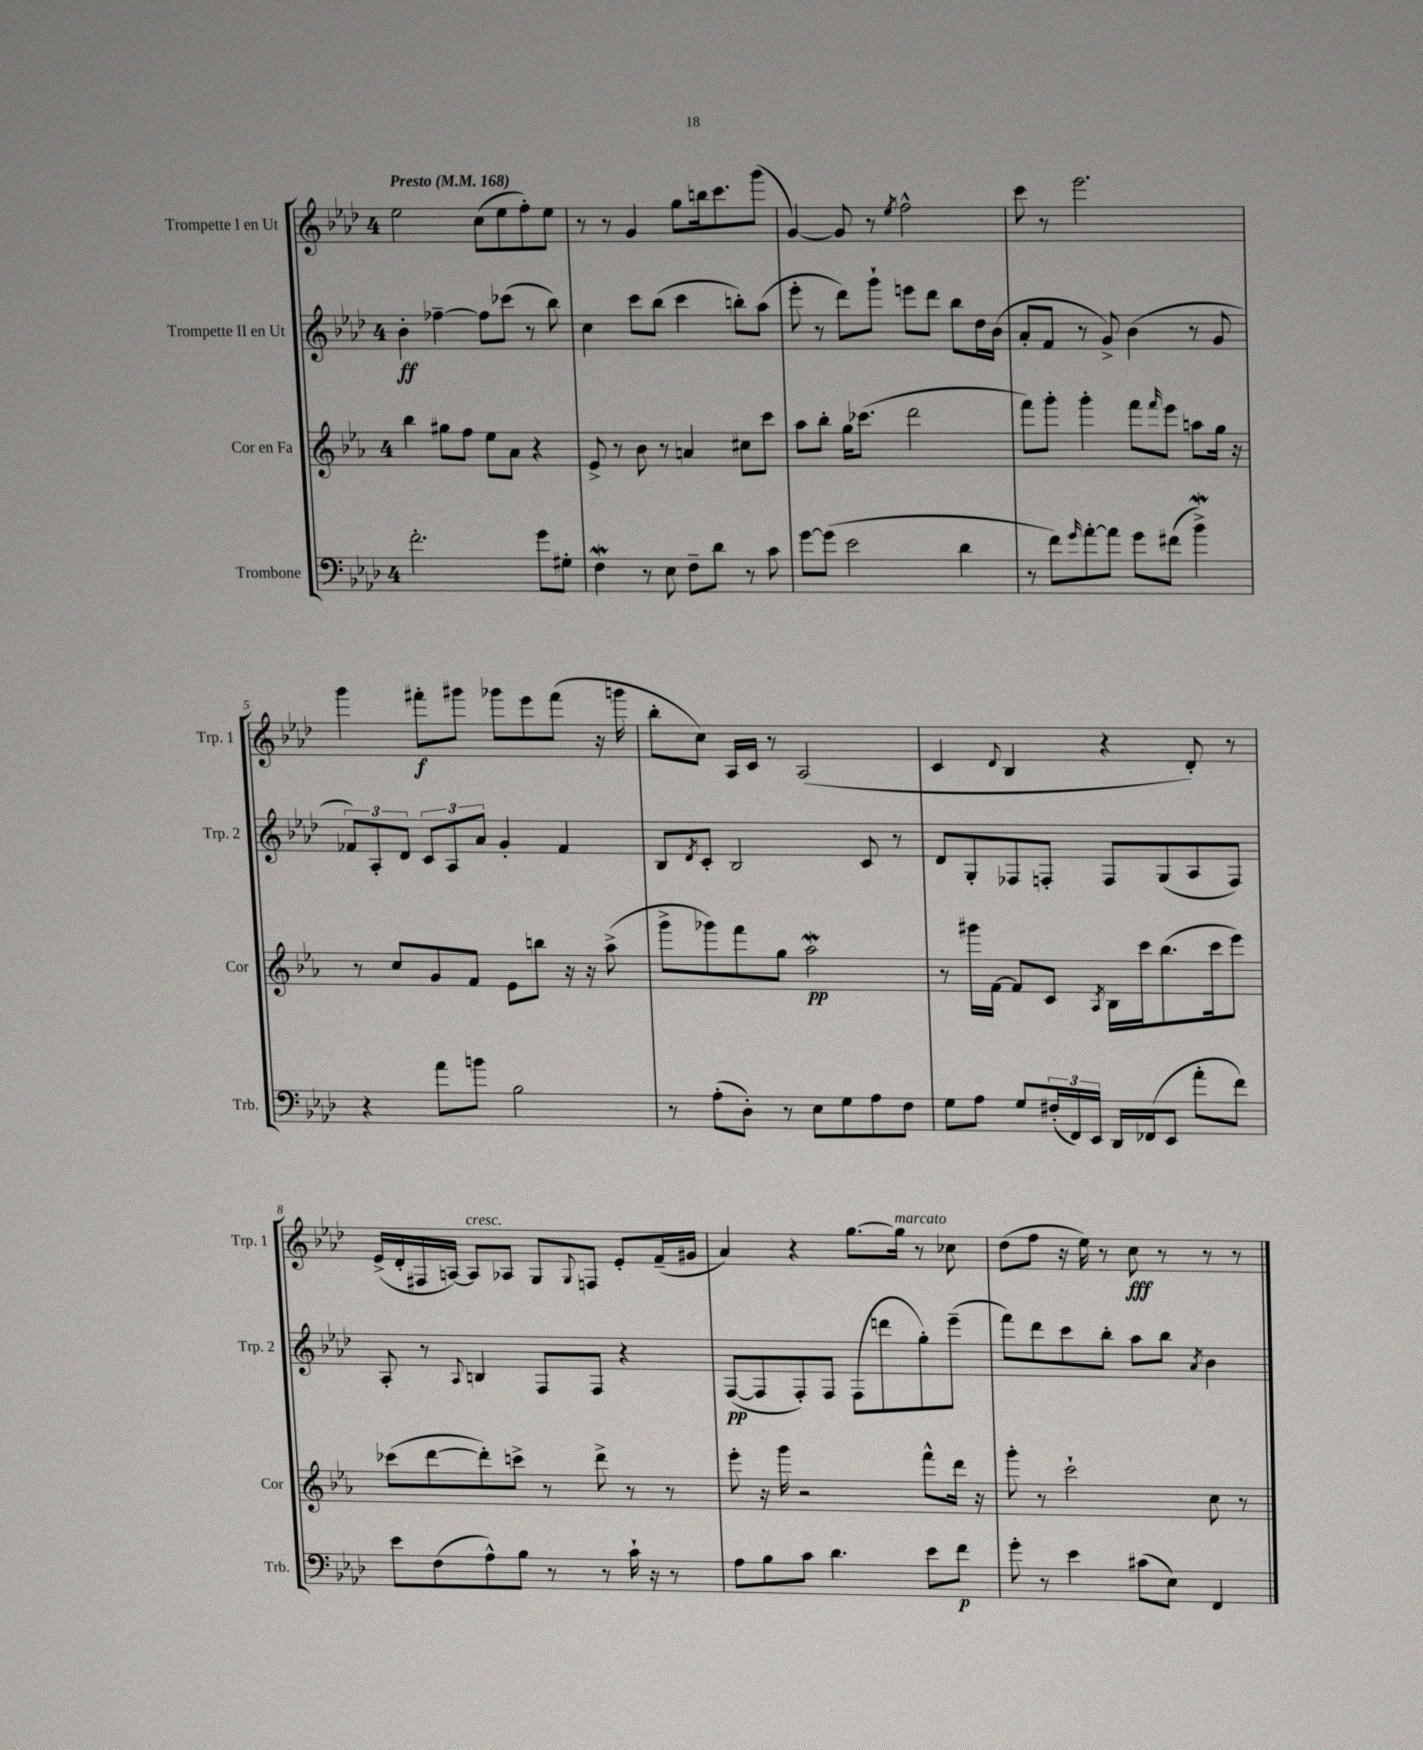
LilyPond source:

<<
\new StaffGroup <<
\new Staff = "s0" \with { instrumentName = "Trompette I en Ut" shortInstrumentName = "Trp. 1" } {
    \clef treble \key aes \major \once \override Staff.TimeSignature.style = #'single-digit \time 4/4 \tempo "Presto" 4 = 168
    ees''2 c''8( ees''8 f''8-.) ees''8 |
    r8 r8 g'4 g''8 b''16 c'''8. g'''8( |
    g'4~) g'8 r8 \acciaccatura { ees''8 } f''2-^ |
    c'''8 r8 ees'''2. |
    g'''4 fis'''8-.\f gis'''8 ges'''8 ees'''8 fis'''8( r16 g'''16 |
    bes''8-. c''8) aes16 c'16 r8 aes2( |
    c'4 \appoggiatura { des'8 } bes4 r4 des'8-.) r8 |
    ees'16->( des'16-. fis16 a16~) a8^\markup { \italic "cresc." } aes8 g8 \appoggiatura { g8 } f8 ees'8-. f'16--( gis'16 |
    aes'4) r4 g''8.~ g''16^\markup { \italic "marcato" } r8 ces''8 |
    des''8( f''8 r16 ees''16) r8 c''8\fff r8 r8 r8 \bar "|." |
}
\new Staff = "s1" \with { instrumentName = "Trompette II en Ut" shortInstrumentName = "Trp. 2" } {
    \clef treble \key aes \major \once \override Staff.TimeSignature.style = #'single-digit \time 4/4
    bes'4-.\ff fes''4~-- fes''8 ces'''8( r8 bes''8) |
    c''4 c'''8 bes''8( c'''4 b''8-.) aes''8( |
    ees'''8-. r8 des'''8) g'''8-! e'''8 des'''8 bes''8 des''16 bes'16( |
    aes'8-. f'8 r8 g'8->) bes'4( r8 g'8 |
    \tuplet 3/2 { fes'8) aes8-. des'8 } \tuplet 3/2 { c'8 aes8 aes'8 } g'4-. fes'4 |
    bes8 \acciaccatura { des'8 } c'8-. bes2 c'8 r8 |
    des'8 g8-. fes8 f8-. f8 g8( aes8 f8) |
    aes8-. r8 \appoggiatura { aes8 } b4 f8 f8 r4 |
    f8~\pp( f8 f8-.) f8 f8( d'''8 g''8-.) ees'''8--( |
    f'''8) des'''8 c'''8 bes''8-. aes''8 bes''8 \acciaccatura { aes'8 } bes'4 \bar "|." |
}
\new Staff = "s2" \with { instrumentName = "Cor en Fa" shortInstrumentName = "Cor" } {
    \clef treble \key ees \major \once \override Staff.TimeSignature.style = #'single-digit \time 4/4
    bes''4 gis''8 f''8 ees''8 aes'8 r4 |
    ees'8-> r8 bes'8 r8 a'4 cis''8 c'''8 |
    aes''8 bes''8-. g''16 ces'''8.( d'''2 |
    f'''8) g'''8-. g'''4-. f'''8 \grace { f'''16 } ees'''8 a''8 g''16 r16 |
    r8 c''8 g'8 f'8 ees'8 b''8 r16 r16 aes''8->( |
    g'''8-> ges'''8) f'''8 g''8 aes''2\mordent\pp |
    r8 gis'''16 f'16~ f'8 c'8 \acciaccatura { aes8 } bes16 c'''16 bes''8.( c'''16 ees'''8) |
    ces'''8( d'''8~ d'''8-.) c'''8-> r8 d'''8-> r8 r8 |
    ees'''8-. r16 g'''16 r2 f'''8-^ d'''16 r16 |
    g'''8-. r8 c'''2-! c''8 r8 \bar "|." |
}
\new Staff = "s3" \with { instrumentName = "Trombone" shortInstrumentName = "Trb." } {
    \clef bass \key aes \major \once \override Staff.TimeSignature.style = #'single-digit \time 4/4
    f'2.-. g'8 gis8-. |
    f4\mordent r8 ees8 f8-- des'8 r8 c'8 |
    g'8~ g'8( ees'2 des'4 |
    r8 f'8) \grace { g'16 } aes'8~-. aes'8 g'8 fis'8( bes'4->\mordent) |
    r4 aes'8 b'8 bes2 |
    r8 aes8-.( des8-.) r8 ees8 g8 aes8 f8 |
    g8 aes8 g8 \tuplet 3/2 { fis16-.( f,16) ees,16 } des,16 fes,16( ees,8 aes'8-. f'8) |
    ees'8 f8( aes8-^) bes8 r8 r8 c'16-! r16 r8 |
    aes8 bes8 c'8 des'4. ees'8 f'8\p |
    g'8-. r8 ees'4 cis'8( ees8) f,4 \bar "|." |
}
>>
>>
